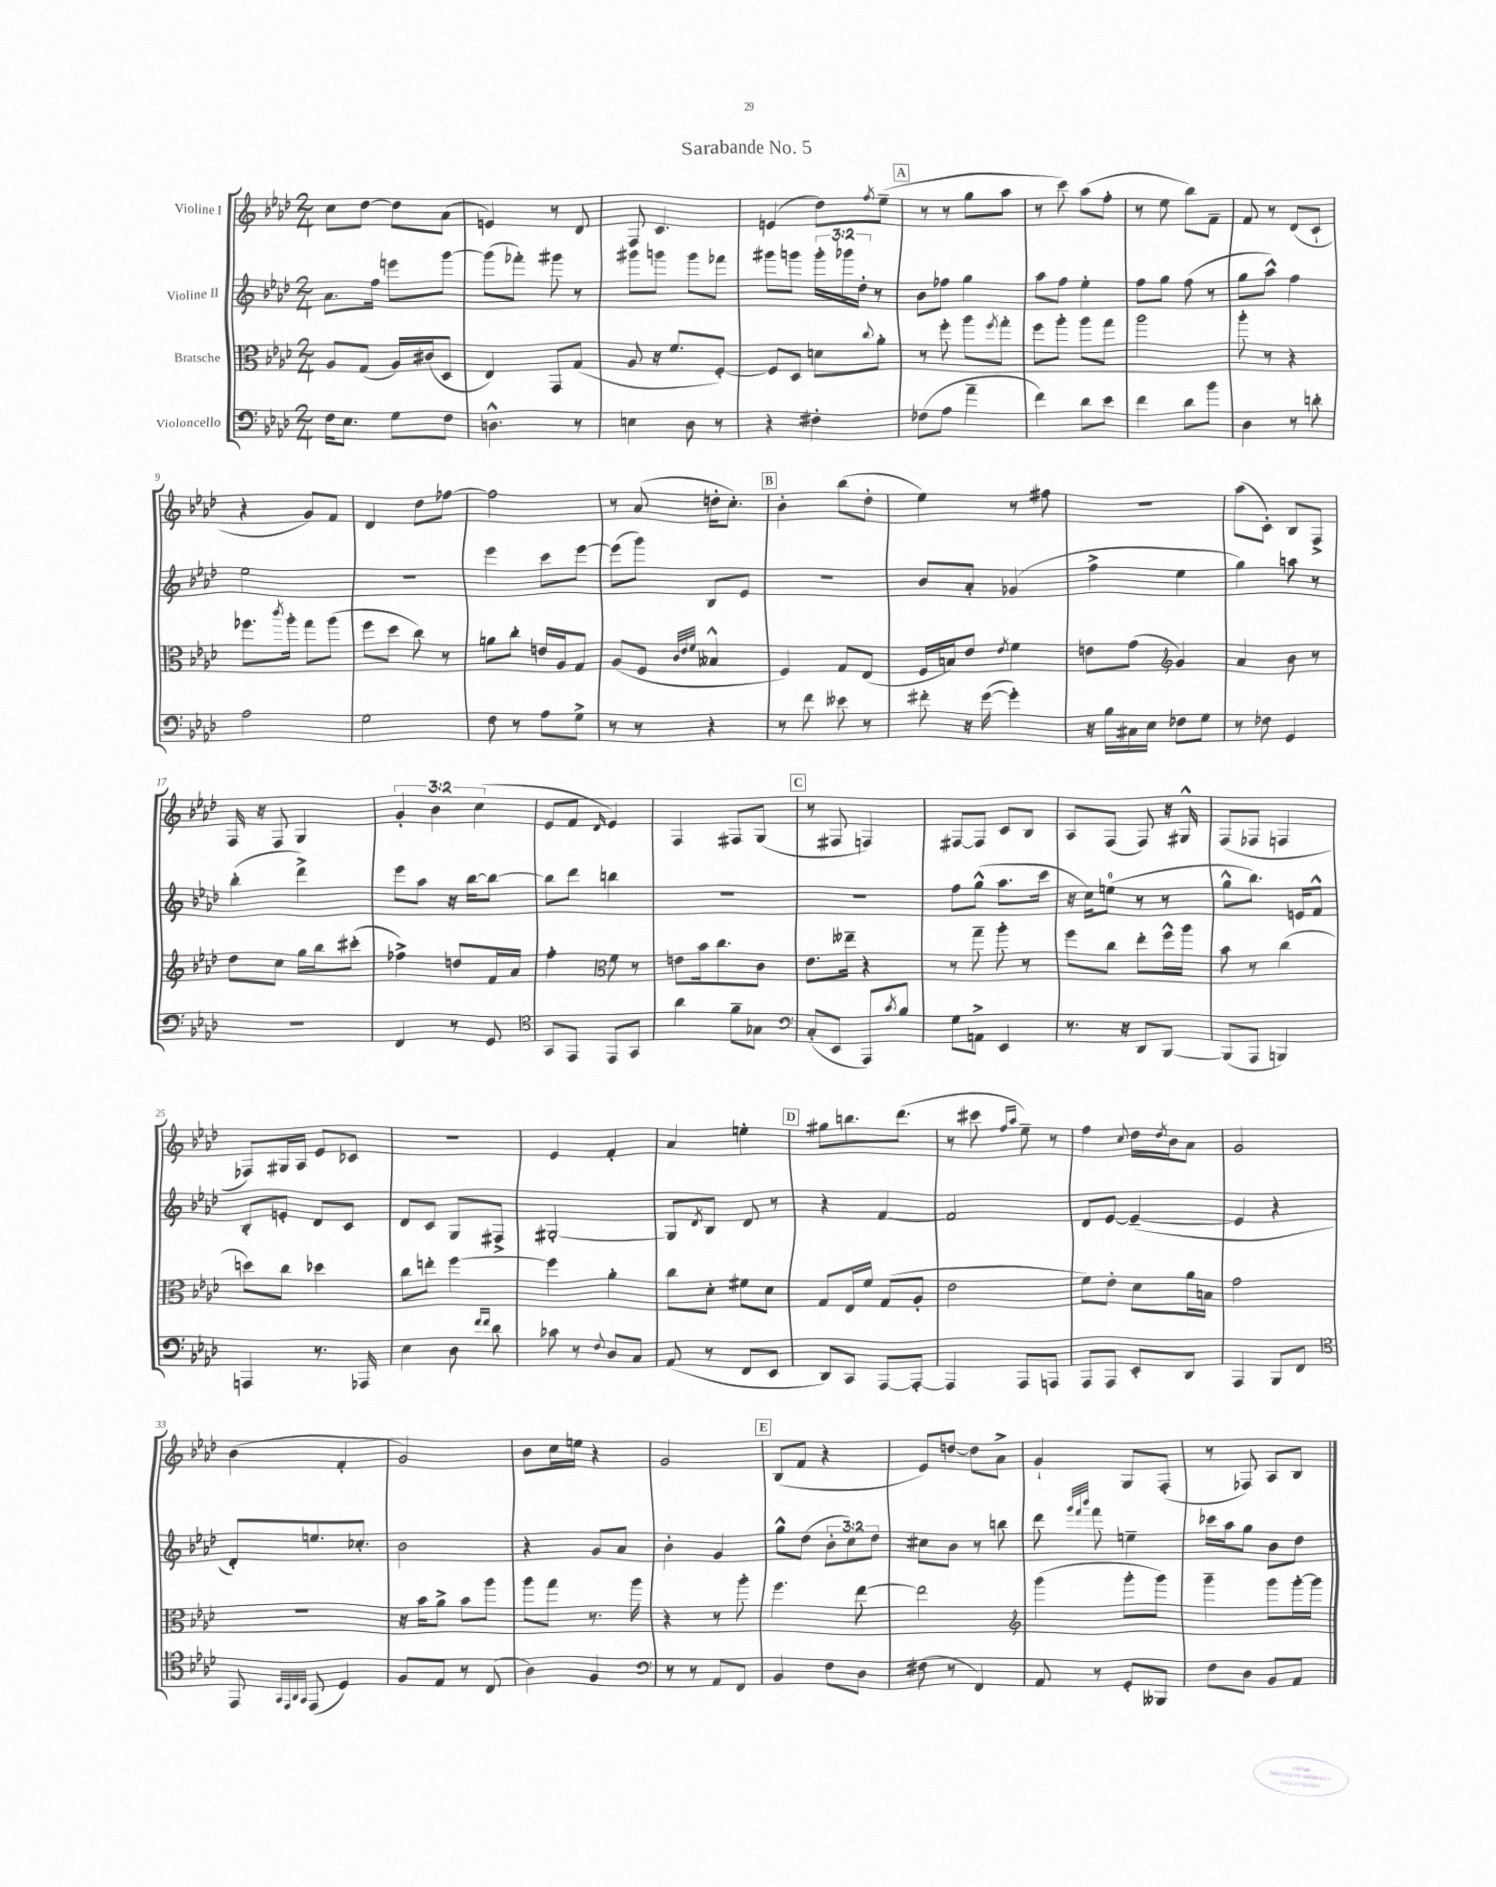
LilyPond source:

\header { title = "Sarabande No. 5" }
<<
\new StaffGroup <<
\new Staff = "s0" \with { instrumentName = "Violine I" } {
    \clef treble \key aes \major \numericTimeSignature \time 2/4 \override Staff.TupletNumber.text = #tuplet-number::calc-fraction-text
    c''8 des''8~ des''8 aes'8( |
    e'4) r8 des'8 |
    f8 c'4. |
    e'4( des''8) \acciaccatura { f''8 } ees''8--( |
    \mark \markup { \box "A" } r8 r8 g''8 aes''8 |
    r8 c'''8) aes''8( f''8-. |
    r8 ees''8 bes''8) f'8-- |
    f'8 r8 des'8( c'8-! |
    r4 g'8) f'8 |
    des'4 des''8 fes''8~ |
    fes''2 |
    r8 aes'8( d''16-. c''8.-.) |
    \mark \markup { \box "B" } bes'4-. bes''8( des''8-. |
    ees''4) r8 fis''8 |
    r2 |
    aes''8( c'8-.) bes8 f8-> |
    f16 r16 f8 g4 |
    \tuplet 3/2 { g'4-. bes'4 c''4( } |
    ees'8 f'8 \grace { des'16 } ees'4) |
    f4 fis8 g8( |
    \mark \markup { \box "C" } r8 fis8 f4) |
    fis8~ fis8 c'8 bes8 |
    aes8 f8( f8) r16 gis16-^ |
    f8( fes8 f4 |
    fes8) gis16 aes16 ees'8 ces'8 |
    R2 |
    ees'4 f'4-. |
    aes'4 e''4-. |
    \mark \markup { \box "D" } gis''8 b''8. des'''8.( |
    r8 cis'''8 \grace { f''16 aes''16 } ees''8--) r8 |
    f''4 \appoggiatura { c''8 } des''16 \acciaccatura { des''8 } bes'16 aes'8 |
    g'2 |
    bes'4( f'4-. |
    g'2) |
    bes'8 c''16 e''16 r4 |
    g'2 |
    \mark \markup { \box "E" } bes8( f'8 r4 |
    ees'8) d''8~ d''8 aes'8-> |
    g'4-! g8 f8-.( |
    r8 fes8) aes8 bes8 \bar "|." |
}
\new Staff = "s1" \with { instrumentName = "Violine II" } {
    \clef treble \key aes \major \numericTimeSignature \time 2/4 \override Staff.TupletNumber.text = #tuplet-number::calc-fraction-text
    aes'8. f''16 e'''8 g'''8~ |
    g'''8( fes'''8-.) gis'''8 r8 |
    gis'''8 g'''8 g'''8 fes'''8 |
    gis'''8 g'''8 \tuplet 3/2 { g'''16-. ges'''16 des''16-. } r8 |
    \mark \markup { \box "A" } bes'8 fes''8 g''4 |
    aes''8 f''8 ees''4-. |
    f''8 g''8 f''8( r8 |
    g''8 aes''8-^) f''4 |
    ees''2 |
    r2 |
    ees'''4 c'''8 ees'''8~ |
    ees'''8( g'''8) bes8 ees'8 |
    \mark \markup { \box "B" } r2 |
    bes'8 aes'8-. ges'4( |
    f''4-> ees''4 |
    g''4) a''8 r8 |
    bes''4-.( des'''4->) |
    ees'''8 aes''8 r16 bes''16~ bes''8~ |
    bes''8 des'''8 b''4 |
    R2 |
    \mark \markup { \box "C" } R2 |
    f''8 g''8-^( aes''8. c'''16 |
    r16 c''16) e''8-0( r8 r8 |
    g''8-^ bes''8.) e'16 f'8-^ |
    bes8-. e'8-. des'8 c'8 |
    des'8 c'8 g8 fis8-> |
    gis2~-. |
    gis8 \acciaccatura { des'8 } bes8 des'8 r8 |
    \mark \markup { \box "D" } r4 f'4~ |
    f'2 |
    des'8 ees'8~ ees'4~--( |
    ees'4 r4 |
    des'8-.) e''8. ces''8.-. |
    bes'2 |
    r4 g'8 aes'8 |
    bes'4-. g'4 |
    \mark \markup { \box "E" } g''8-^ des''8( \tuplet 3/2 { bes'8-. c''8) des''8 } |
    cis''8 bes'8 r8 b''8 |
    des'''8 \grace { g'''32 f'''32 bes'''32 } f'''8 e''4-- |
    ces'''16 aes''16 g''8 bes'8 des''8 \bar "|." |
}
\new Staff = "s2" \with { instrumentName = "Bratsche" } {
    \clef alto \key aes \major \numericTimeSignature \time 2/4
    aes8 g8( aes16) cis'16( des8 |
    ees4) g,8 g8( |
    aes8 r16 f'8. f8~-.) |
    f8 des8 d'8 \appoggiatura { c''8 } aes'8-. |
    \mark \markup { \box "A" } r8 f''8-. aes''8 \acciaccatura { f''8 } g''8-. |
    f''8 aes''8-. aes''8 g''8 |
    aes''2 |
    aes''8-. r8 r4 |
    fes''8. \acciaccatura { c'''8 } aes''16-. g''8 aes''8( |
    f''8 des''8 c''8) r8 |
    a'8 c''8-. e'16 aes16 g8 |
    aes8( f8 \grace { c'32 ees'32 f'32 } beses4-^ |
    \mark \markup { \box "B" } f4) g8 ees8( |
    f16 b16) ees'8 \acciaccatura { ees'8 } f'4 |
    e'8 g'8( \clef treble g'4) |
    aes'4 bes'8 r8 |
    des''8 c''8 g''16 bes''16 cis'''8-.( |
    fes''4->) d''8 f'16 aes'16 |
    f''4-. \clef alto f'8 r8 |
    e'8 bes'16 c''8. c'8 |
    \mark \markup { \box "C" } ees'8. eeses''16-- r4 |
    r8 g''8-- aes''8-. r8 |
    f''8 c''8 ees''8-. f''16-^ aes''16 |
    bes'8 r8 c''4( |
    d''8) c''8 des''4 |
    c''8 e''8-. f''4~ |
    f''4 aes'4-. |
    c''8 des'8-. fis'8 des'8 |
    \mark \markup { \box "D" } g8 ees16 f'16 g8( aes8-. |
    ees'2 |
    f'8) ees'8-. des'8 aes'16 b16 |
    g'2 |
    r2 |
    r16 bes'16 aes'8-> bes'8 aes''8 |
    aes''8 g''8 r8. aes''16 |
    r4 r8 aes''8-. |
    \mark \markup { \box "E" } f''4. ees''8~ |
    ees''2 |
    \clef treble g'''4( g'''8-. g'''8) |
    g'''4-- g'''8 g'''16~-. g'''16 \bar "|." |
}
\new Staff = "s3" \with { instrumentName = "Violoncello" } {
    \clef bass \key aes \major \numericTimeSignature \time 2/4
    f16 ees8. g8 f8 |
    d4.-^ r8 |
    e4 des8 r8 |
    r4 fis4-. |
    \mark \markup { \box "A" } fes8( aes8 aes'4-- |
    f'4) des'8 ees'8 |
    f'4 des'8 bes'8 |
    des4 r8 d'8-. |
    aes2 |
    g2 |
    f8 r8 aes8 g8-> |
    r8 r8 r4 |
    \mark \markup { \box "B" } r8 f'8 eeses'8 r8 |
    fis'8-. r16 g'16~( g'4-.) |
    r16 bes16 cis16 ees16 fes8 g8 |
    r8 fes8 g,4 |
    r2 |
    f,4 r8 g,8 |
    \clef tenor g,8 ees,8 ees,8 g,8 |
    aes'4 f'8-- ges8 |
    \mark \markup { \box "C" } \clef bass c8-.( ees,8 aes,,8) \acciaccatura { c'8 } bes8 |
    g8 a,8-> ees,4 |
    r8. r16 des,8 bes,,8~ |
    bes,,8( aes,,8 b,,4) |
    a,,4 r8. aes,,16 |
    ees4 des8 \grace { f'16 f'16 } des'8 |
    ces'8 r8 \appoggiatura { f8 } des8 c8 |
    aes,8( r8 f,8 ees,8 |
    \mark \markup { \box "D" } des,8) c,8 aes,,8~ aes,,8~-. |
    aes,,4 aes,,8 a,,8 |
    aes,,8 aes,,8 ees,8-. des,8 |
    aes,,4 bes,,8 f,8 |
    \clef tenor ees,8 \grace { g,32 ees,32 aes,32 g,32 } ees,8( des4) |
    f8 ees8 r8 c8( |
    aes4) f4 |
    \clef bass r8 r8 aes,8 f,8 |
    \mark \markup { \box "E" } bes,4 f8 des8 |
    fis8( r8 f,4) |
    aes,8 r8 g,8-. beses,,8 |
    f8 des8 bes,8 aes,8 \bar "|." |
}
>>
>>
